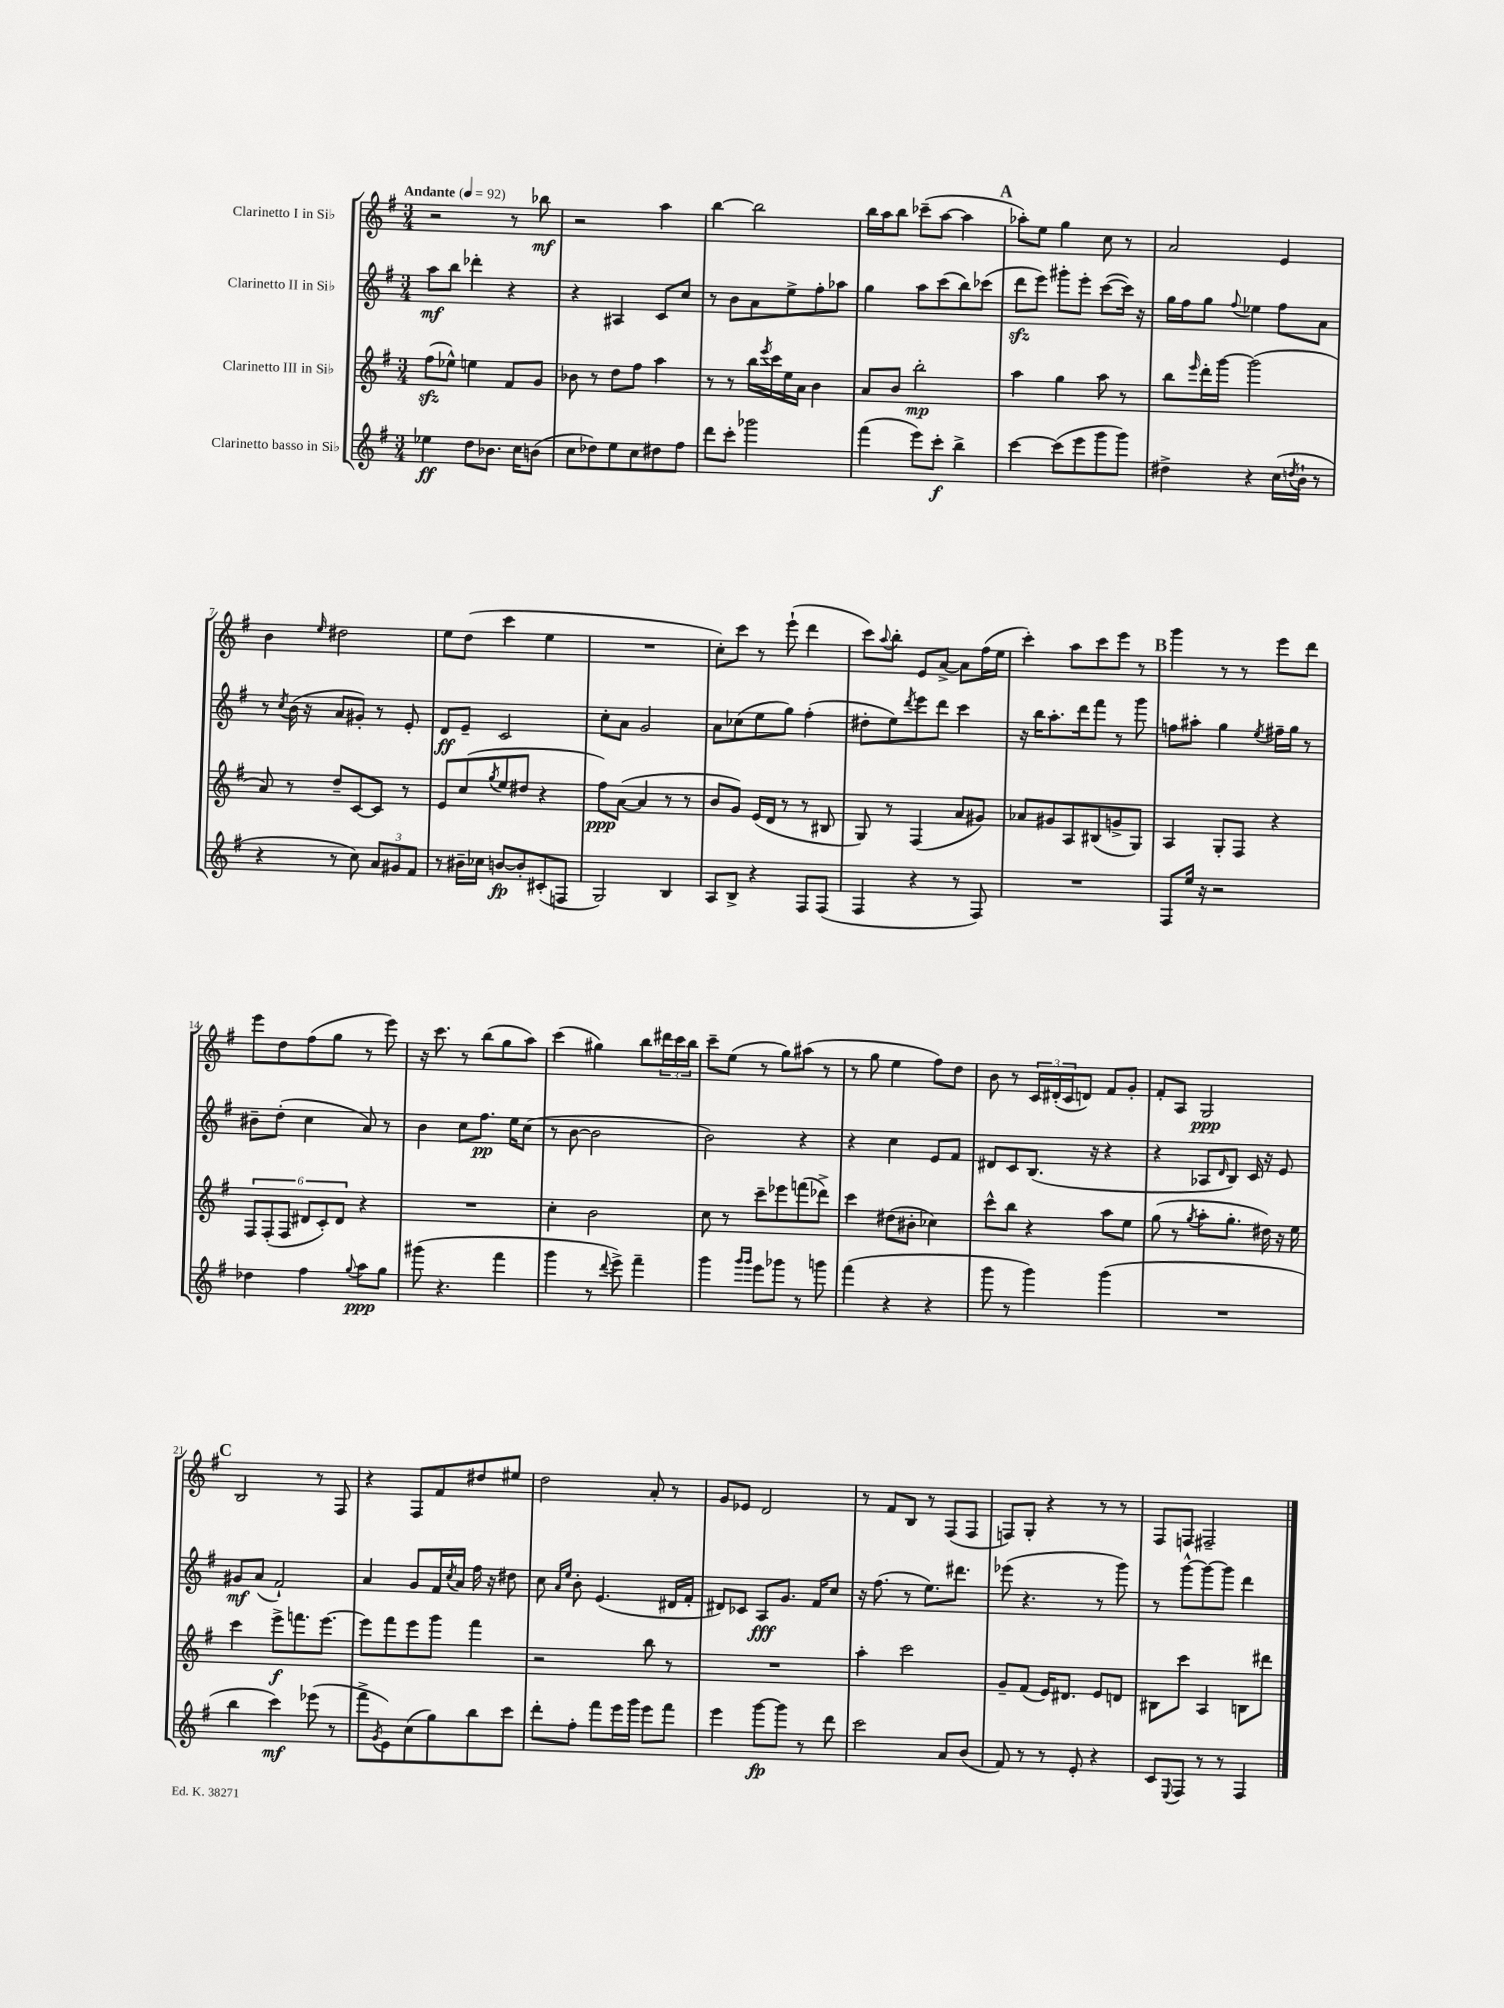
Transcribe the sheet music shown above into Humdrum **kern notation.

**kern	**kern	**kern	**kern
*staff4	*staff3	*staff2	*staff1
*clefG2	*clefG2	*clefG2	*clefG2
*k[f#]	*k[f#]	*k[f#]	*k[f#]
*M3/4	*M3/4	*M3/4	*M3/4
*MM92	*MM92	*MM92	*MM92
4ee-	(8ff#	8aa	2r
.	8ee-^^)	8bb	.
8dd	4ee	4ddd-'	.
8.b-	.	.	.
.	8f#	4r	8r
16cc	.	.	.
(8b	8g	.	8bb-
=	=	=	=
8cc	8b-	4r	2r
8dd-)	8r	.	.
8ee	8dd	4A#	.
8cc	8ff#	.	.
8dd#	4aa	8c	4aa
8ff#	.	8cc	.
=	=	=	=
8ddd	8r	8r	[4bb
8ccc'	8r	8b	.
2ggg-	16bb	8a	2bb]
.	8qeee	.	.
.	16ccc	.	.
.	16ee	8ee^	.
.	16a	.	.
.	4b	8ff#'	.
.	.	8aa-	.
=	=	=	=
(4fff#	8a	4gg	16bb
.	.	.	16aa
.	8b	.	8bb
8eee)	2bb'	8aa	(8ccc-~
8ccc'	.	(8ccc	[8aa
4bb^	.	8bb)	4aa]
.	.	(8ccc-	.
=	=	=	=
[4ccc	4aa	8ddd	8aa-')
.	.	8eee)	8ee
(8ccc]	4gg	8ggg#'	4gg
8eee	.	8eee'	.
8ggg	8aa	([8ccc	8cc
8ggg)	8r	16ccc])	8r
.	.	16r	.
=	=	=	=
4dd#^	8bb	16gg	2a
.	.	16ff#	.
.	16qqeee	.	.
.	16ddd'	8gg	.
.	[16ggg	.	.
.	.	8qqff#	.
4r	(2ggg]	4ee-	.
(16cc	.	8ff#	4e
8qdd	.	.	.
16b`	.	.	.
8r	.	8a	.
=	=	=	=
4r	8a)	8r	4b
.	.	8qcc	.
.	8r	(16b	.
.	.	16r	.
.	.	.	16qqee
8r	8dd~	8a	2dd#
8cc)	[8c	8g#')	.
12a	8c]	8r	.
12g#	.	.	.
.	8r	8e'	.
12f#	.	.	.
=	=	=	=
8r	8e	8d	8ee
16b#~	(8cc	8e~	(8dd
16cc-	.	.	.
.	8qgg	.	.
[8b	8ee	2c	4ccc
8b']	8dd#	.	.
(8c#'	4r	.	4ee
8F	.	.	.
=	=	=	=
2G)	8ff#)	8cc'	2.r
.	([8a	8a	.
.	4a]	2g	.
4B	8r	.	.
.	8r	.	.
=	=	=	=
8A	8b	8a	8cc')
8B^	8g)	(8cc-	8ccc
4r	(16e	8ee	8r
.	16d	.	.
.	8r	8gg)	(8eee`
8F#	8r	(4ff#'	4ddd
(8F#	8B#	.	.
=	=	=	=
4F#	8G)	8dd#'	8ccc)
.	.	.	8qqaa
.	8r	8ee)	8bb'
.	.	8qddd	.
4r	(4F#	8eee	8e
.	.	8ddd	[8a^
8r	8a	4ccc	8a]
8F#)	8g#)	.	(16ff#
.	.	.	16ee
=	=	=	=
2.r	8a-	16r	4ccc')
.	.	16bb	.
.	8g#	8.aa'	.
.	8A	.	8aa
.	.	16ddd	.
.	(8B#	8fff#	8ccc
.	8g^	8r	8eee
.	8G)	8ggg	8r
=	=	=	=
8F#	4A	8ff	4ggg
16ee	.	8aa#'	.
16r	.	.	.
2r	8G'	4gg	8r
.	8F#	.	8r
.	.	8qee	.
.	4r	16ff#~	8eee
.	.	16gg	.
.	.	8r	8ddd
=	=	=	=
4dd-	12F#	8b#~	8eee
.	(12F#'	.	.
.	.	(8dd'	8dd
.	12F#	.	.
4ff#	12d#	4cc	(8ff#
.	12c')	.	.
.	.	.	8gg
.	12d#	.	.
8qqgg	.	.	.
8aa	4r	8a)	8r
8gg	.	8r	8eee)
=	=	=	=
(8ggg#	2.r	4b	16r
.	.	.	8.ccc
4.r	.	.	.
.	.	8cc	8r
.	.	8.ff#	(8bb
4fff#	.	.	8gg
.	.	16ee	.
.	.	(8cc	8aa)
=	=	=	=
4ggg	4cc'	8r	(4ccc
.	.	[8b	.
8r	2b	2b]	4gg#)
8qqddd	.	.	.
8eee^)	.	.	.
4fff#~	.	.	8bb
.	.	.	24ddd#
.	.	.	24ccc
.	.	.	24bb
=	=	=	=
4ggg	8cc	2b)	8ccc~
.	8r	.	(8ee
16qqggg	.	.	.
16qqggg	.	.	.
8eee	8ccc~	.	8r
8ggg-	8eee-	.	8gg)
8r	(8fff	4r	(8aa#
8ggg	8ddd-^)	.	8r
=	=	=	=
(4fff#	4ccc	4r	8r
.	.	.	8gg
4r	(8dd#	4cc	4ee
.	8b#'	.	.
4r	4cc-)	8e	8ff#)
.	.	8f#	8dd
=	=	=	=
8ggg	8ccc^^	8d#	8b
8r	8bb	8c	8r
4ggg)	4r	(8.B	24c
.	.	.	(24d#'
.	.	.	24c
.	.	.	8d)
.	.	16r	.
(4ggg	8aa	4r	8f#
.	8ee	.	8g'
=	=	=	=
2.r	(8gg	4r	8f#'
.	8r	.	8A
.	8qgg	.	.
.	8aa'	8A-	2G
.	.	16qqd	.
.	8.gg'	8B)	.
.	.	16c	.
.	16dd#)	16r	.
.	16r	8e	.
.	16ee	.	.
=	=	=	=
4bb	4ccc	8g#	2B
.	.	(8a	.
4ccc)	8eee^	2f#`)	.
.	8.fff	.	.
(8eee-	.	.	8r
.	[8.eee	.	.
8r	.	.	8F#
=	=	=	=
8fff#^	8eee]	4a	4r
8qg	.	.	.
8e)	8fff#	.	.
(8cc	8eee	8g	8F#
8gg)	8ggg	16f#	8f#
.	.	8qcc	.
.	.	16a	.
8bb	4fff#	16ff#	8dd#
.	.	16r	.
8ccc	.	8dd#	8ee#
=	=	=	=
8ddd'	2r	8cc	2dd
.	.	16qqa	.
.	.	16qqee	.
8ff#'	.	8b'	.
8fff#	.	(4.e	.
16eee	.	.	.
16ggg	.	.	.
8eee	8bb	.	8a'
8fff#	8r	16d#	8r
.	.	16f#'	.
=	=	=	=
4eee	2.r	8d#)	8g
.	.	8c-	8e-
[8ggg	.	8A	2d
8ggg]	.	8.g	.
8r	.	.	.
.	.	16f#	.
8ddd	.	8cc	.
=	=	=	=
2ccc	4aa'	16r	8r
.	.	(8.ff#	.
.	.	.	8f#
.	2ccc	8r	8B
.	.	8.ee)	8r
8a	.	.	(8F#
.	.	8.ddd#	.
(8b	.	.	8F#
=	=	=	=
8f#)	8g~	(8eee-	8F)
8r	(8f#	4.r	8G'
8r	16e)	.	4r
.	8.d#	.	.
8e'	.	.	.
4r	8e	8r	8r
.	8d	8ggg)	8r
=	=	=	=
8c	8B#	8r	8F#
8qqE	.	.	.
8F#	8ccc	[8ggg^^	8F
8r	4A	8ggg_	2F#~
8r	.	8ggg]	.
4F#	8B	4ddd	.
.	8ddd#	.	.
==	==	==	==
*-	*-	*-	*-
